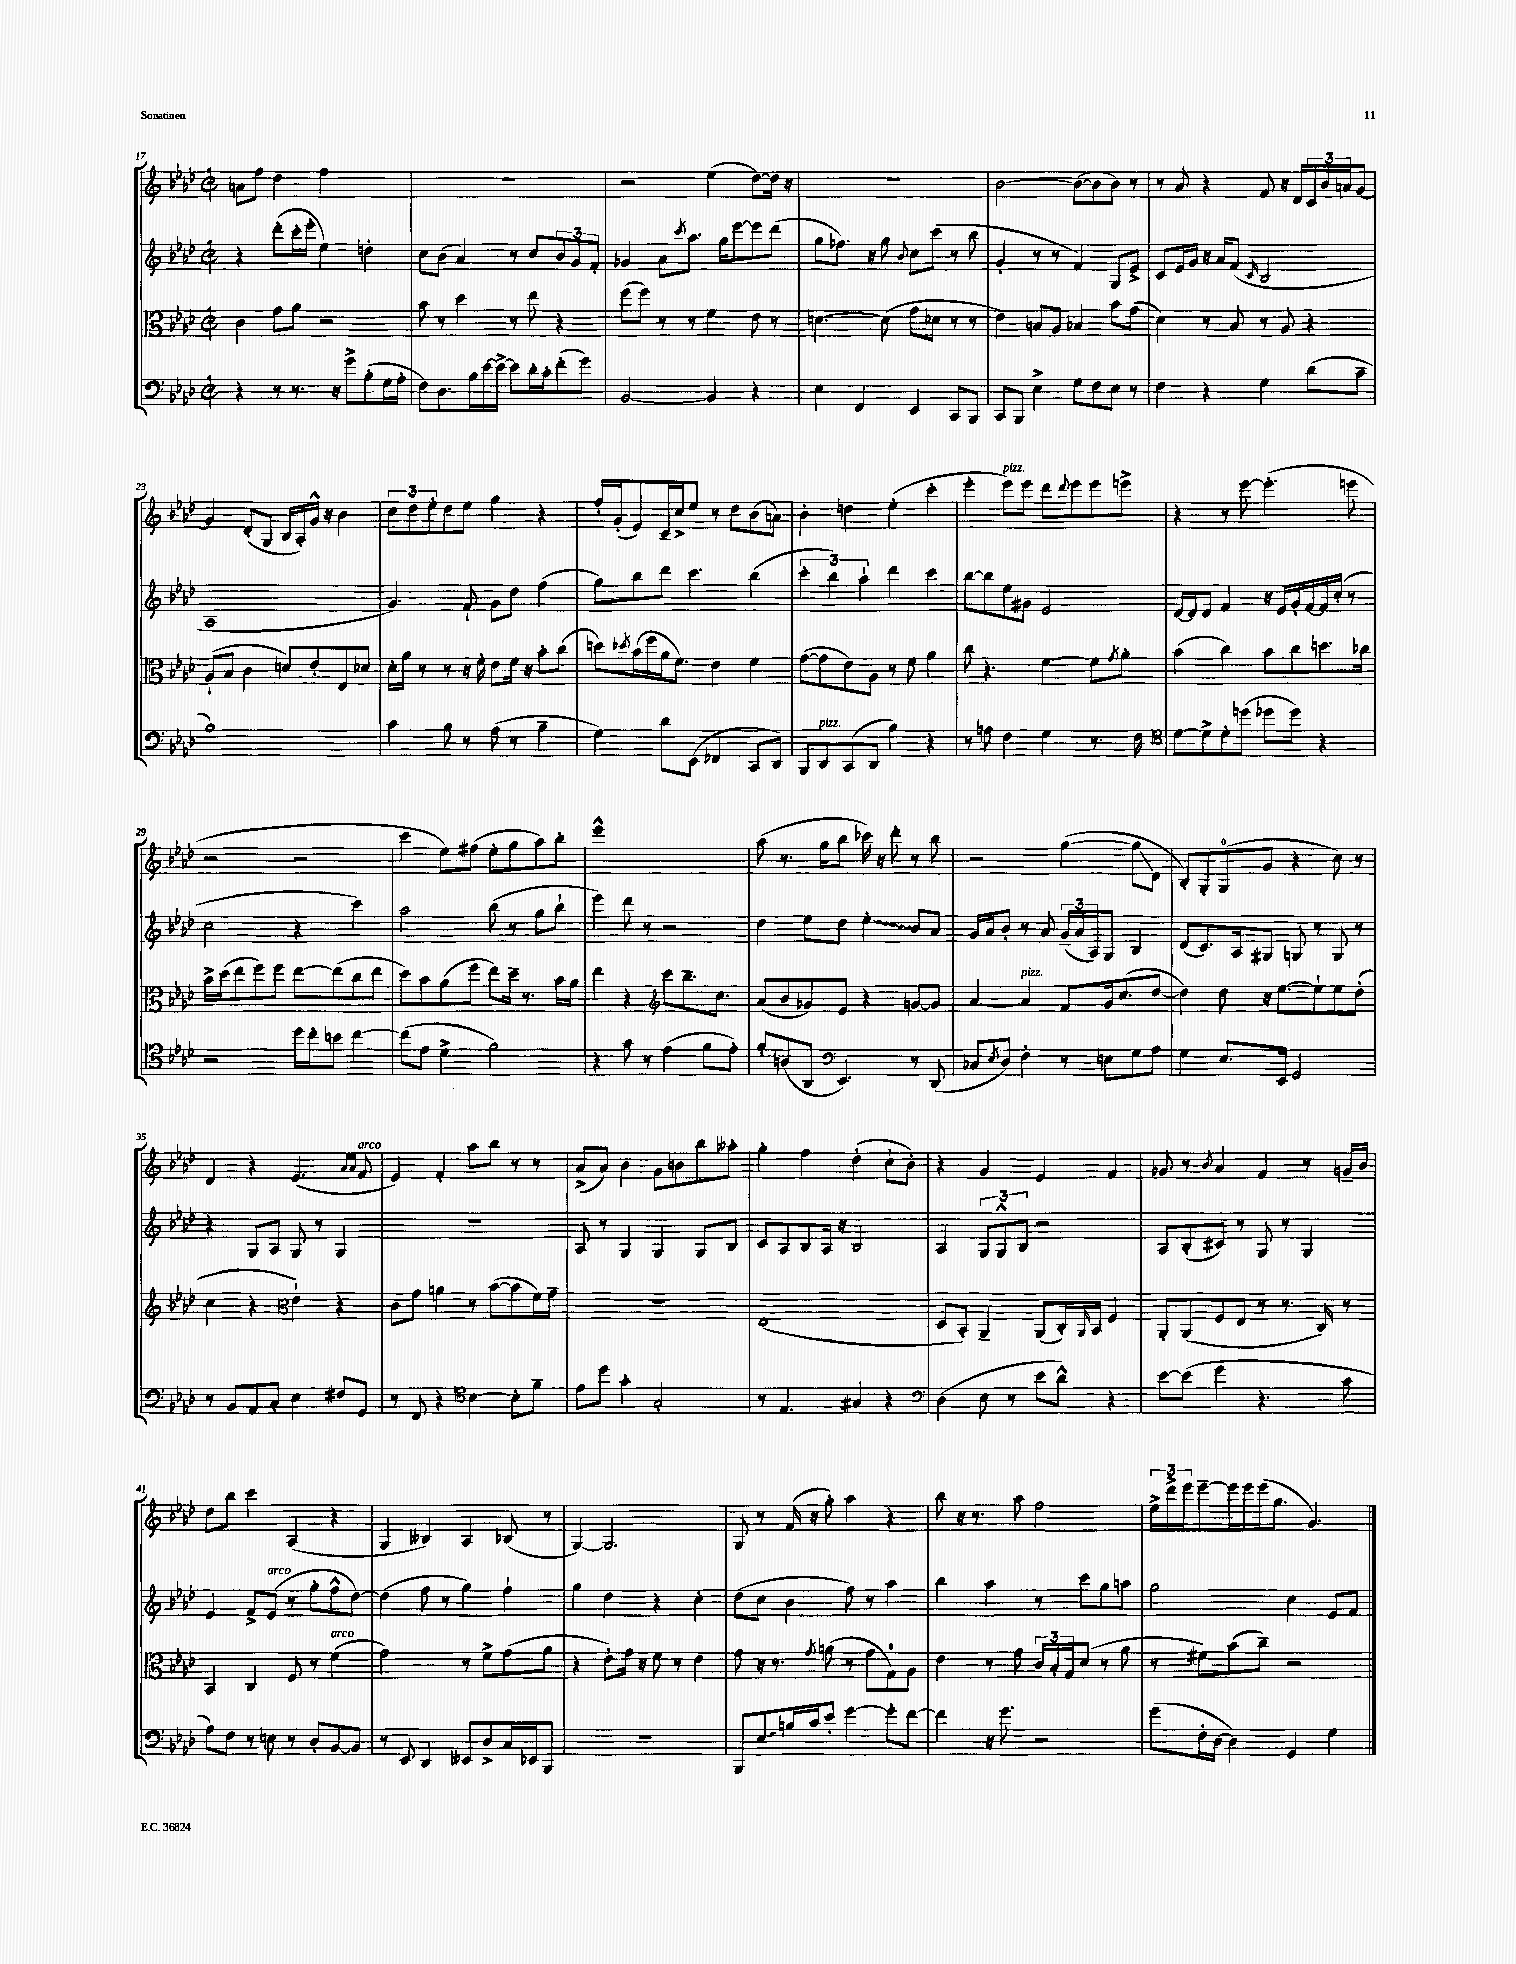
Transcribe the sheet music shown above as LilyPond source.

<<
\new StaffGroup <<
\new Staff = "s0" {
    \clef treble \key aes \major \defaultTimeSignature \time 2/2
    a'8 f''8 des''4 f''2 |
    r1 |
    r2 ees''4( des''8~) des''16 r16 |
    R1 |
    bes'2~ bes'8~( bes'8 bes'8) r8 |
    r8 aes'8 r4 f'8 r16 des'16 \tuplet 3/2 { c'16 bes'16 a'16 } g'8~ |
    g'4 des'8-.( g8 bes16 aes16-.) g'16-^ r16 bes'4 |
    \tuplet 3/2 { c''8 des''8 ees''8-. } des''8 ees''8 g''4 r4 |
    f''16-. g'16-.( ees'8) c'16-- c''16-> ees''8 r8 des''8 bes'8( a'8) |
    bes'4-. d''4 ees''4-.( c'''4-. |
    ees'''4-. ees'''8^\markup { \italic "pizz." }) ees'''8 des'''8 \appoggiatura { des'''8 } ees'''8 ees'''8 e'''8-> |
    r4 r8 ees'''8~ ees'''4.-.( e'''8 |
    r2 r2 |
    c'''4 ees''8) fis''8( ees''8-. g''8 aes''8) bes''8-. |
    ees'''1-^ |
    aes''8( r8. g''16 bes''8 ces'''16) r16 des'''8-. r8 bes''8 |
    r2 g''4~( g''8\glissando des'8 |
    bes8-.) g8-. g8-0( g'8 r4 c''8) r8 |
    des'4 r4 ees'4.( \grace { aes'16 aes'16 } f'8^\markup { \italic "arco" } |
    ees'4) f'4-. aes''8 bes''8 r8 r8 |
    aes'8->( aes'8) bes'4 g'8 b'8 bes''8 aeses''8-. |
    g''4-. f''4 des''4-.( c''8-! bes'8-.) |
    r4 g'4 ees'4 f'4 |
    ges'8 r8 \acciaccatura { bes'8 } aes'4 f'4 r8 g'16-- bes'16 |
    des''8 bes''8 c'''4 aes4( r4 |
    g4 beses4) aes4 bes8( r8 |
    g4~) g2. |
    g8 r8 f'16( r16 g''8-.) aes''4 r4 |
    bes''8 r16 r8. aes''8 f''2 |
    \tuplet 3/2 { ees''16-> des'''16-> ees'''16 } ees'''8~-- ees'''16 ees'''16 ees'''16( g''8. g'4.) \bar "|." |
}
\new Staff = "s1" {
    \clef treble \key aes \major \defaultTimeSignature \time 2/2
    r4 des'''8-.( c'''16-. ees'''16-. ees''4) d''4-. |
    c''8 bes'8( aes'4) r8 c''8 \tuplet 3/2 { bes'8 g'8 f'8-. } |
    ges'4 aes'8 \acciaccatura { c'''8 } aes''8. g''16 ees'''8~ ees'''8 des'''8( |
    g''8 fes''8.) r16 g''8 \appoggiatura { bes'8 } c''8 c'''8( r8 bes''8 |
    g'4-. r8 r8 f'4) g8 ees'8-> |
    c'8 ees'16 g'16 r16 aes'16 f'8( \grace { c'16 } bes2 |
    aes1 |
    g'4.) f'8-! g'8 des''8 f''4( |
    g''8) bes''8 des'''8 c'''4. bes''4( |
    \tuplet 3/2 { c'''4-. bes''4) aes''4-! } des'''4 c'''4 |
    bes''8~ bes''8 ees''8 gis'8 ees'2 |
    des'16~ des'16 des'8 f'4 r16 ees'16 g'16-. f'16~ f'16 c''16-.( r8 |
    c''2 r4 c'''4) |
    aes''2 bes''8( r8 g''8 bes''8-! |
    ees'''4) des'''8 r8 r2 |
    des''4 ees''8 des''8 \once \override Glissando.style = #'zigzag ees''4-.\glissando bes'8 aes'8 |
    g'16 aes'16 bes'8-. r8 aes'8 \tuplet 3/2 { g'16--( aes'16 aes16) } g8 bes4 |
    des'8( c'8.) aes16 gis8 g8 r8 g8 r8 |
    r4 g8 aes8 g8 r8 g4 |
    R1 |
    aes8 r8 g4 g4 g8 bes8 |
    c'8 aes8 bes8 aes16 r16 bes2 |
    aes4 \tuplet 3/2 { g8 g8-^ bes8 } r2 |
    aes8 bes8-.( cis'8) r8 g8 r8 g4 |
    ees'4 f'8-> ees'8^\markup { \italic "arco" }( r8 g''8-. f''8-^ des''8~) |
    des''4( f''8 r8 g''4) f''4-! |
    g''4 des''4 r4 c''4-. |
    des''8( c''8 bes'4 f''8) r8 aes''4 |
    bes''4 aes''4 r8 c'''8 g''8 a''8 |
    g''2 c''4 ees'8 f'8 \bar "|." |
}
\new Staff = "s2" {
    \clef alto \key aes \major \defaultTimeSignature \time 2/2
    c'4 g'8 aes'8 r2 |
    bes'8 r8 des''4 r8 ees''8 r4 |
    f''8( f''8) r8 r8 f'4 ees'8 r8 |
    d'4.~ d'8( g'8 des'8 r8 r8 |
    ees'4) b8 aes8 bes4 bes'8 g'8( |
    des'4) r8 bes8 r8 aes8 r4 |
    aes8-!( bes8 c'4 d'8) ees'8-. ees8 des'8 |
    des'16-. aes'16 r8 r8 r16 f'16-. ees'8 f'16 r16 bes'8-. c''8( |
    d''8) \acciaccatura { des''8 } bes'16( f''16 aes'16 f'8.) ees'4 f'4 |
    g'8~( g'8 ees'8) aes8 r8 f'8 aes'4 |
    c''8 r4. f'4~ f'8 \acciaccatura { g'8 } aes'8-. |
    bes'4( c''4) bes'8 c''8 d''8. ces''16 |
    bes'16-> des''16( ees''8 f''8) f''8 ees''8~ ees''8( c''8 ees''8 |
    des''8) bes'8 aes'8( f''8 ees''8) des''16-- r8. bes'16 aes'16 |
    ees''4 r4 \clef treble c'''8 bes''8.-- c''8. |
    aes'8( bes'8 ges'8) ees'8 r4 g'8~ g'8 |
    aes'4~ aes'4^\markup { \italic "pizz." } f'8 g'16 c''8.( des''8~ |
    des''4) des''8 r16 ees''8.~ ees''8-! ees''8 des''8-.( |
    c''4 r4 \clef alto ees'4-!) r4 |
    c'8 g'8 a'4 r8 bes'8~( bes'8 f'16) g'16-- |
    R1 |
    ees1( |
    des8 bes,8-.) aes,4-- aes,8( c16-.) \grace { aes,16 } bes,16 f4 |
    aes,8-. aes,8( f8 ees8 r8 r8. c16) r8 |
    bes,4 c4 f8 r8 f'4^\markup { \italic "arco" }( |
    g'2) r8 f'8-> g'8( aes'8 |
    r4 ees'8-.) g'16 r16 f'8 r8 ees'4 |
    g'8 r16 r8. \acciaccatura { g'8 } a'8( r8 g'8 g8-0) aes8 |
    ees'4 r8 g'8 \tuplet 3/2 { c'16 bes16-. g16 } des'8( r8 aes'8 |
    r8 fis'8) bes'8( c''8--) r2 \bar "|." |
}
\new Staff = "s3" {
    \clef bass \key aes \major \defaultTimeSignature \time 2/2
    r4 r8 r8. r16 g'8-> bes8-.( g16 aes16-. |
    f8) des8. bes16 ees'16~ ees'16~-> ees'8 des'16-. c'16-. f'8-.( g'8) |
    bes,2~ bes,4 r4 |
    ees4 f,4 ees,4 c,8 bes,,8 |
    c,8 bes,,8 ees4-> g8 f8 ees8 r8 |
    f4 r4 g4 des'8( c'8-- |
    bes1) |
    c'4 bes8 r8 aes8( r8 bes4-- |
    g4) des'8 ees,8( fes,4 c,8 des,8) |
    bes,,8 des,8^\markup { \italic "pizz." } c,8( des,8 bes4) r4 |
    r8 a8 f4 g4 r8. f16 |
    \clef tenor des'8~ des'8-> des'8-. d''8( des''8 des''8) r4 |
    r2 des''16 c''16-. b'8 c''4~ |
    c''8( ees'8 des'4-> f'2) |
    r4 g'8 r8 ees'4( f'8 ees'8-.) |
    f'8-. a8( aes,8 \clef bass ees,4.) r8 des,8( |
    ces8 \acciaccatura { ees8 } des8) f4-. r8 e8 g8 aes8 |
    g4 ees8. ees,16 g,2 |
    r8 bes,8 aes,8 c8-. ees4 fis8 g,8 |
    r8 f,8 r4 \clef tenor bes4~ bes8-. f'8-- |
    ees'8 des''8 g'4-. g2-. |
    r8 ees4. gis4 r4 |
    \clef bass des4( ees8 r8 ees'8 des'8-^) r4 |
    ees'8~ ees'8( g'4 r4. c'8 |
    aes8) f8 r8 e8 r8 des8-. bes,8~ bes,8 |
    r8 ees,8 des,4 eeses,8 des8-> c16 ees,16 bes,,8 |
    R1 |
    bes,,8 \once \override Glissando.style = #'zigzag ees8\glissando b16 c'16 ees'8-. g'4~ g'8-. f'8~ |
    f'4 r16 g'8. r2 |
    g'8( f16-. des16~ des4) g,4 g4 \bar "|." |
}
>>
>>
\layout { \context { \Score currentBarNumber = #17 } }
